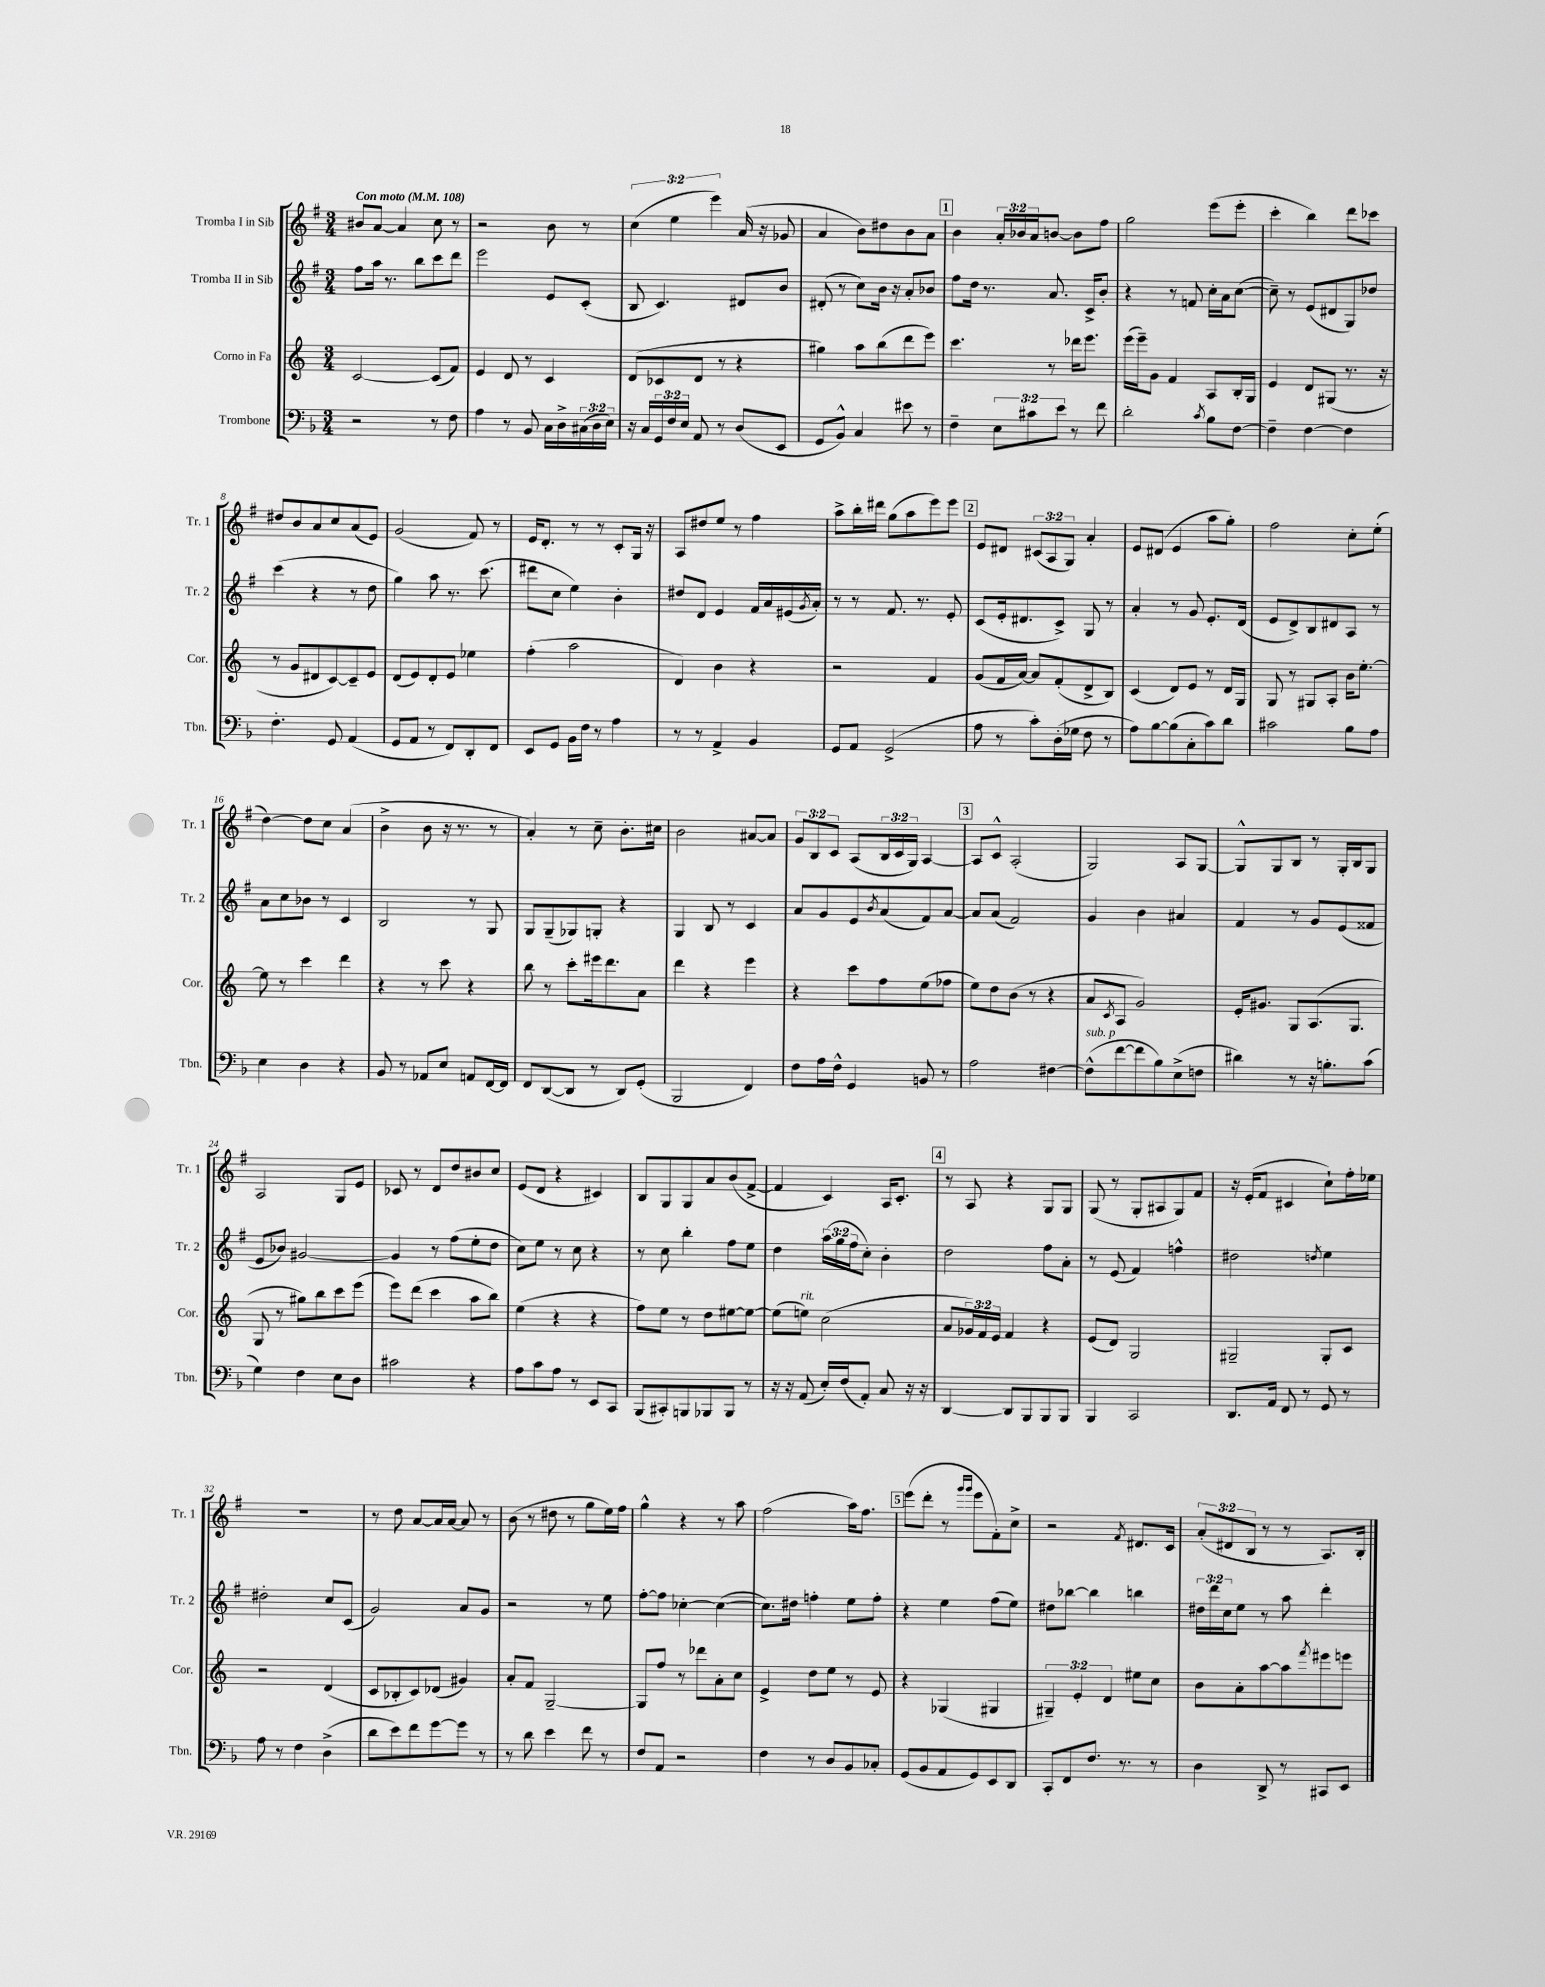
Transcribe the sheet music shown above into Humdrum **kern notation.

**kern	**kern	**kern	**kern
*part4	*part3	*part2	*part1
*staff4	*staff3	*staff2	*staff1
*I"Trombone	*I"Corno in Fa	*I"Tromba II in Sib	*I"Tromba I in Sib
*I'Tbn.	*I'Cor.	*I'Tr. 2	*I'Tr. 1
*clefF4	*clefG2	*clefG2	*clefG2
*k[b-]	*k[]	*k[f#]	*k[f#]
*M3/4	*M3/4	*M3/4	*M3/4
*MM108	*MM108	*MM108	*MM108
=1	=1	=1	=1
!	!	!	!LO:TX:a:B:t=Con moto
2r	[2c/	8ff#\L	8b#X/L
.	.	16aa\Jk	[8a/J
.	.	8.r	.
.	.	.	4a/]
.	.	8bb\L	.
8r	(8c/L]	8ccc\	8cc\
8F\	8f/J)	8ddd\J	8r
=2	=2	=2	=2
4A\	4e/	2eee\	2r
8r	8d/	.	.
8BB-/	8r	.	.
16C\LL	4c/	8e/L	8b\
16D^\	.	.	.
(24C#X\	.	(8c'/J	8r
24D\	.	.	.
24E\JJ)	.	.	.
=3	=3	=3	=3
16r	(8d/L	8B/	(6cc\
16C/LL	.	.	.
24GG/	8c-X/	4.c/)	.
24F/	.	.	6ee\
24E/JJ	.	.	.
8AA/	8d/J	.	.
.	.	.	6eee\)
8r	8r	.	.
(8D/L	4r	8d#X/L	(16a/
.	.	.	16r
8EE/J	.	8b/J	8g-X/
=4	=4	=4	=4
8GG/L	4gg#X\)	(8d#X'/	4a/
8BB-^^/J)	.	8r	.
4C/	8aa\L	8cc\L)	8b\L)
.	(8bb\	16b\Jk	8dd#X\
.	.	16r	.
8e#X\	8ddd\	8a'/L	8b\
8r	8eee\J)	8b-X/J	8a\J
!!LO:REH:place=s1:t=1
=5	=5	=5	=5
4F~\	4.ccc\	8ff#\L	4b\
.	.	16dd\Jk	.
.	.	8.r	.
12E\L	.	.	24a'/LL
.	.	.	24b-X/
12c#X\	.	.	24a/J
.	8r	8.a/	[8bn/J
12e\J	.	.	.
8r	16ddd-X\KL	.	8b\L]
.	8.eee\J	16c^/KL	.
8f\	.	8b'/J	8ff#\J
=6	=6	=6	=6
2d'\	(16eee\LL	4r	2gg\
.	16eee~\J)	.	.
.	8g\J	.	.
.	4f/	8r	.
.	.	8fn/	.
8qc/	.	.	.
8B-\L	8A/L	16cc'\LL	(8eee\L
.	.	16a\J	.
[8F\J	16B'/L	([8cc\J	8eee'\J
.	16G/JJ	.	.
=7	=7	=7	=7
4F~\]	4e/	8cc~\])	4ccc'\
.	.	8r	.
[4F\	8d/L	(8e/L	4bb\)
.	(8G#X/J	8d#X/	.
4F\]	8.r	8G/)	8ddd\L
.	.	8dd-X/J	8ccc-X\J
.	16r	.	.
!!LO:LB:g=z
=8	=8	=8	=8
4.F'\	8r	(4ccc\	8dd#X/L
.	8g/L	.	8b/
.	8d#X/	4r	8a/
8GG/	[8c/)	.	8cc/
(4AA/	8c~/]	8r	(8a/
.	8e/J	8dd\	8e/J)
=9	=9	=9	=9
8GG/L	(8d/L	4gg\)	(2g/
8AA/J	8e/)	.	.
8r	8d'/	8aa\	.
8FF/L)	8e/J	8.r	.
8DD'/	4ee-X\	.	8f#/)
.	.	(8.ccc\	.
8FF/J	.	.	8r
=10	=10	=10	=10
8EE/L	(4ff'\	8ddd#X\L	16e/KL
.	.	.	8.d'/J
8GG/J	.	8cc\J	.
16BB-\LL	2aa\	4ee\)	8r
16F\JJ	.	.	.
8r	.	.	8r
4A\	.	4b'\	8c'/L
.	.	.	16G/Jk
.	.	.	16r
=11	=11	=11	=11
8r	4d/)	8dd#X/L	8A/L
8r	.	8d/J	8dd#X/
4AA^/	4b\	4e/	8ee/J
.	.	.	8r
4BB-/	4r	16f#/LL	4ff#\
.	.	16a/	.
.	.	(16e#X/	.
.	.	8qg/	.
.	.	16a'/JJ)	.
=12	=12	=12	=12
8GG/L	2r	8r	8aa^\L
8AA/J	.	8r	16bb'\L
.	.	.	16ddd#X\JJ
(2GG^/	.	8.f#/	(8gg\L
.	.	.	8aa\
.	.	8.r	.
.	4f/	.	8eee\)
.	.	8e'/	8eee\J
!!LO:REH:place=s1:t=2
=13	=13	=13	=13
8A\	(8g/L	(8c/L	8e/L
8r	16f/L	16e'/k	8d#X/J
.	[16a/JJ)	8.d#X/	.
8c'\L)	8a/L]	.	(12c#X/L
.	.	.	12A/
(16D'\L	(8f'/	8c^/J)	.
.	.	.	12G/J)
16G-X\JJ	.	.	.
8F\	8d^/	8G/	4a'/
8r	8B/J)	8r	.
=14	=14	=14	=14
8A\L)	(4c/	4a'/	8e/L
[8B-\	.	.	(8d#X/J
(8B-\]	8d/L)	8r	4e/
8C'\	8e/J	8g/	.
8c\)	8r	8.e'/L	8aa\L
8d\J	16d/LL	.	8gg'\J)
.	16G/JJ	(16d/Jk	.
=15	=15	=15	=15
2c#X\	8G/	8e/L	2ff#\
.	8r	8d^/)	.
.	8G#X/L	8B/	.
.	8A'/J	8d#X/	.
8B-\L	16b\KL	8A/J	8cc'\L
.	[8.ee'\J	.	.
8A\J	.	8r	(8ee'\J
!!LO:LB:g=z
=16	=16	=16	=16
4E\	8ee\]	8a\L	[4dd\)
.	8r	8cc\	.
4D\	4ccc\	8b-X\J	8dd\L]
.	.	8r	8cc\J
4r	4ddd\	4c/	(4a/
=17	=17	=17	=17
8BB-/	4r	2B/	4b^\
8r	.	.	.
8AA-X/L	8r	.	8b\
8E/J	8ccc\	.	16r
.	.	.	8.r
8AAn/L	4r	8r	.
[16FF/L	.	8G/	8r
16FF/JJ]	.	.	.
=18	=18	=18	=18
8FF/L	8bb\	8G/L	4a'/)
([8DD/	8r	(8G~/	.
8DD/J]	8ccc'\L	8G-X/)	8r
8r	16eee#X\k	8Gn'/J	8cc~\
.	8.ddd\	.	.
8DD/L)	.	4r	8.b'\L
(8GG'/J	8a\J	.	.
.	.	.	16cc#X\Jk
=19	=19	=19	=19
2BBB-/	4ddd\	4G/	2b\
.	4r	8B/	.
.	.	8r	.
4FF/)	4eee\	4c/	[8a#X/L
.	.	.	8a#/J]
=20	=20	=20	=20
8F\L	4r	8a/L	12g/L
.	.	.	12B/
16A\L	.	8g/	.
.	.	.	12c/J
16F^^\JJ	.	.	.
4GG/	8ccc\L	8e/	(8A/L
.	.	8qb/	.
.	8ff\	(8a/	24B/L
.	.	.	24c/
.	.	.	24G/JJ)
8BBn/	(8ee\	8f#/)	[4A/
8r	8ff-X\J	[8a/J	.
!!LO:REH:place=s1:t=3
=21	=21	=21	=21
2A\	8ee\L)	8a/L]	8A/L]
.	8dd\	(8a/J	8c^^/J
.	(8b\J	2f#/)	(2A'/
.	8r	.	.
[4F#X\	4r	.	.
=22	=22	=22	=22
!LO:TX:a:i:t=sub. p	!	!	!
(8F#^^\L]	8a/L	4g/	2G/)
.	8qc/	.	.
[8f\	8A/J	.	.
8f\]	2g/)	4b\	.
8B-\)	.	.	.
(8E^\	.	4a#X/	8A/L
8Fn\J	.	.	[8G/J
=23	=23	=23	=23
4d#X\)	16e'/KL	4f#/	8G^^/L]
.	8.g#X/J	.	.
.	.	.	8G/
8r	8G/L	8r	8B/J
16r	(8.A/	8g/L	8r
8.Bn'\L	.	.	.
.	.	(8e/	16G'/LL
.	8.G/J	.	16B/J
(8c\J	.	8f##X/J	8G/J
!!LO:LB:g=z
=24	=24	=24	=24
4G\)	8G/	8e/L	2A/
.	8r	8b-X/J)	.
4F\	8gg#X\L)	[2g#X/	.
.	8bb\	.	.
8E\L	8ccc\	.	8G/L
8D\J	(8eee\J	.	8e/J
=25	=25	=25	=25
2c#X\	8eee\L)	4g#/]	8c-X/
.	(8ddd\J	.	8r
.	4ccc\	8r	8d/L
.	.	(8ff#\L	8dd/
4r	8aa\L	8ee'\	8b#X/
.	8bb\J)	8dd\J	8cc/J
=26	=26	=26	=26
8A\L	(4ee\	8cc\L)	(8e/L
8c\	.	8ee\J	8d/J
8A\J	4r	8r	4r
8r	.	8cc\	.
8EE/L	4r	4r	4c#X/)
8CC/J	.	.	.
=27	=27	=27	=27
(8BBB-/L	8ff\L)	8r	8B/L
8CC#X'/)	8ee\J	8cc\	8G/
8BBBn/	8r	4bb'\	8G/
8BBB-X/	8dd\L	.	8a/
8BBB-/J	[8ee#X\	8ff#\L	(8b/
8r	8ee#\J_	8ee\J	[8f#^/J
=28	=28	=28	=28
16r	(8ee#\L]	4dd\	4f#/]
16r	.	.	.
!	!LO:TX:a:i:t=rit.	!	!
(8AA/	8een\J)	.	.
16E'/LL)	(2cc\	(24aa\LL	4c/)
.	.	24gg\	.
(16F/J	.	.	.
.	.	24ff#\J	.
8AA'/J)	.	8cc'\J)	.
8C/	.	4b'\	16A/KL
.	.	.	8.c'/J
16r	.	.	.
16r	.	.	.
!!LO:REH:place=s1:t=4
=29	=29	=29	=29
[4DD/	8a/L	2dd\	8r
.	24g-X/L)	.	8A/
.	24f/	.	.
.	24e/JJ	.	.
8DD/L]	4f/	.	4r
8BBB-/	.	.	.
8BBB-/	4r	8ff#\L	8G/L
8BBB-/J	.	8a'\J	8G/J
=30	=30	=30	=30
4BBB-/	(8e/L	8r	(8G/
.	8d/J)	(8e/	8r
2CC/	2G/	4f#/)	8G'/L
.	.	.	8A#X/
.	.	4ffn^^\	8G/)
.	.	.	8f#/J
=31	=31	=31	=31
8.DD/L	2G#X~/	2dd#X\	16r
.	.	.	(16e'/KL
.	.	.	8f#/J
16AA/Jk	.	.	.
8FF/	.	.	4c#X/
8r	.	.	.
.	.	8qddn/	.
8GG/	8G#'/L	4ee\	8cc`\L)
8r	8c/J	.	16ff#'\L
.	.	.	16ee-X\JJ
!!LO:LB:g=z
=32	=32	=32	=32
8A\	2r	2dd#X'\	2.r
8r	.	.	.
4F\	.	.	.
(4D^\	(4d/	8cc/L	.
.	.	(8c/J	.
=33	=33	=33	=33
8d\L	8c/L	2g/)	8r
8e\)	8B-X'/	.	8dd\
8f\	8c/)	.	[8a/L
[8g\	(8d-X/J	.	16a/L]
.	.	.	[16a/JJ
8g\J]	4g#X/)	8a/L	8a/]
8r	.	8g/J	8r
=34	=34	=34	=34
8r	8a'/L	2r	(8b\
8d\	8f/J	.	8r
4e\	[2G~/	.	8dd#X\
.	.	.	8r
8f\	.	8r	8gg\L
8r	.	8ee\	16ee\L)
.	.	.	16ff#\JJ
=35	=35	=35	=35
8F/L	8G/L]	[8ff#'\L	4gg^^\
8AA/J	8ff/J	8ff#\J]	.
2r	8r	[4cc-X'\	4r
.	8ddd-X\L	.	.
.	8a'\	(4cc-\_	8r
.	8cc\J	.	8aa\
=36	=36	=36	=36
4F\	4e^/	8.cc-\L])	(2ff#\
.	.	16dd#X\Jk	.
8r	8dd\L	4ffn'\	.
8D/L	8ee\J	.	.
8BB-/	8r	8ee\L	16aa\KL)
.	.	.	8.ff#\J
8C-X'/J	8e/	8ff'\J	.
!!LO:REH:place=s1:t=5
=37	=37	=37	=37
(8GG/L	4r	4r	(8eee\L
8BB-/	.	.	8ddd'\J
8AA/	(4G-X/	4ee\	8r
.	.	.	16qqggg/LL
.	.	.	16qqggg/JJ
8GG/)	.	.	8eee\L
8EE/	4G#X/	(8ff#\L	8f#'\)
8DD/J	.	8ee\J)	8cc^\J
=38	=38	=38	=38
8CC'/L	6G#X~/)	8dd#X\L	2r
8FF/	.	[8bb-X\J	.
.	6e'/	.	.
8.F/J	.	4bb-\]	.
.	6d/	.	.
8.r	.	.	.
.	.	.	8qf#/
.	8ee#X\L	4bbn\	8.d#X/L
8r	8cc\J	.	.
.	.	.	16c/Jk
=39	=39	=39	=39
4D\	8b\L	24dd#X\LL	(12a'/L
.	.	24ddd\	.
.	.	24cc\J	12d#X/
.	8a'\	8ee\J	.
.	.	.	12B/J
8DD^/	[8aa\	8r	8r
8r	8aa\]	8aa\	8r
.	8qfff/	.	.
8CC#X/L	8eee#X\	4ddd'\	8.A/L)
8EE/J	8eeen\J	.	.
.	.	.	16B'/Jk
==	==	==	==
*-	*-	*-	*-
